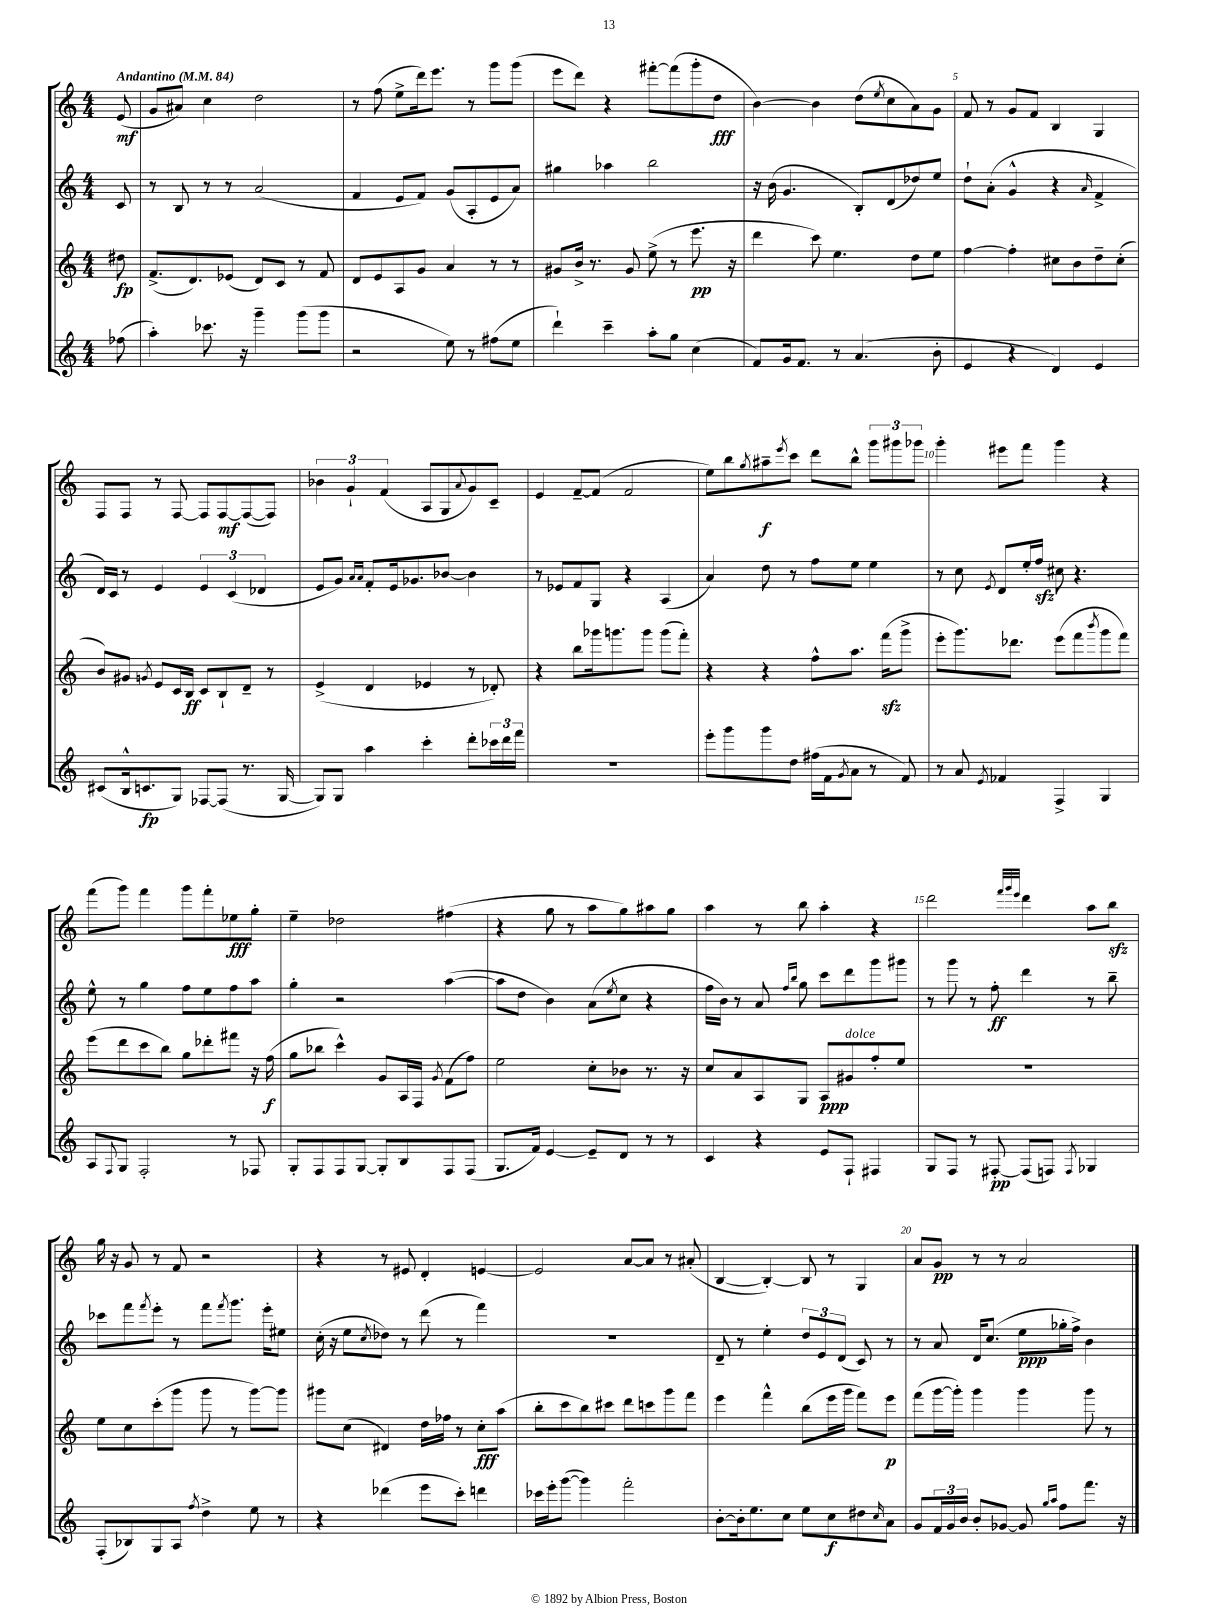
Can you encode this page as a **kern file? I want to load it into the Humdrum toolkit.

**kern	**dynam	**kern	**dynam	**kern	**dynam	**kern	**dynam
*part4	*part4	*part3	*part3	*part2	*part2	*part1	*part1
*staff4	*staff4	*staff3	*staff3	*staff2	*staff2	*staff1	*staff1
*clefG2	*	*clefG2	*	*clefG2	*	*clefG2	*
*k[]	*	*k[]	*	*k[]	*	*k[]	*
*M4/4	*	*M4/4	*	*M4/4	*	*M4/4	*
*MM84	*	*MM84	*	*MM84	*	*MM84	*
=	=	=	=	=	=	=	=
!	!	!	!	!	!	!LO:TX:a:B:t=Andantino	!
(8ff-X\	.	8dd#X\	fp	8c/	.	(8e/	mf
=1	=1	=1	=1	=1	=1	=1	=1
4aa'\)	.	(8.f^/L	.	8r	.	8g/L	.
.	.	.	.	8B/	.	8a#X/J)	.
.	.	8.d/)	.	.	.	.	.
8.ccc-X\	.	.	.	8r	.	4cc\	.
.	.	(8e-X/J	.	8r	.	.	.
16r	.	.	.	.	.	.	.
4ggg~\	.	8d/L)	.	(2a/	.	2dd\	.
.	.	8c/J	.	.	.	.	.
(8ggg\L	.	8r	.	.	.	.	.
8ggg\J	.	8f/	.	.	.	.	.
=2	=2	=2	=2	=2	=2	=2	=2
2r	.	8d/L	.	4f/	.	8r	.
.	.	8e/	.	.	.	(8ff\	.
.	.	8A/	.	8e/L	.	8ee^\L	.
.	.	8g/J	.	8f/J)	.	16ddd\k)	.
.	.	.	.	.	.	8.eee\J	.
8ee\)	.	4a/	.	(8g/L	.	.	.
8r	.	.	.	8A'/	.	8r	.
(8ff#X\L	.	8r	.	8e/	.	8ggg\L	.
8ee\J	.	8r	.	8a/J)	.	(8ggg\J	.
=3	=3	=3	=3	=3	=3	=3	=3
4ddd`\)	.	8g#X/L	.	4gg#X\	.	8eee\L	.
.	.	16b^/Jk	.	.	.	8ddd\J)	.
.	.	8.r	.	.	.	.	.
4ccc~\	.	.	.	4aa-X\	.	4r	.
.	.	8g#/	.	.	.	.	.
8aa'\L	.	(8ee^\	.	2bb\	.	[8fff#X'\L	.
8gg\J	.	8r	.	.	.	(8fff#\]	.
(4cc\	.	8.eee\	pp	.	.	8ggg'\	.
.	.	.	.	.	.	8dd\J	fff
.	.	16r	.	.	.	.	.
=4	=4	=4	=4	=4	=4	=4	=4
8f/L)	.	4ddd\	.	16r	.	[4b\)	.
.	.	.	.	(16b\	.	.	.
16g/k	.	.	.	4.g/	.	.	.
8.f/J	.	.	.	.	.	.	.
.	.	8ccc\)	.	.	.	4b\]	.
8r	.	4.ee\	.	.	.	.	.
(4.a/	.	.	.	8B'/L)	.	(8dd\L	.
.	.	.	.	.	.	8qee/	.
.	.	.	.	(8d/	.	8cc\	.
.	.	8dd\L	.	8dd-X/)	.	8a\)	.
8b'\	.	8ee\J	.	8ee/J	.	8g\J	.
=5	=5	=5	=5	=5	=5	=5	=5
4e/	.	[4ff\	.	8dd`\L	.	8f/	.
.	.	.	.	(8a'\J	.	8r	.
4r	.	4ff'\]	.	4g^^/	.	8g/L	.
.	.	.	.	.	.	8f/J	.
4d/)	.	8cc#X\L	.	4r	.	4B/	.
.	.	8b\	.	.	.	.	.
.	.	.	.	16qqa/	.	.	.
4e/	.	8dd~\	.	4f^/	.	4G/	.
.	.	(8cc#'\J	.	.	.	.	.
!!LO:LB:g=z
=6	=6	=6	=6	=6	=6	=6	=6
(8c#X/L	.	8b/L)	.	16d/LL)	.	8F/L	.
.	.	.	.	16c/JJ	.	.	.
16B^^/k	.	8g#X/J	.	8r	.	8F/J	.
8.cn/	fp	.	.	.	.	.	.
.	.	8qgn/	.	.	.	.	.
.	.	8e/L	.	4e/	.	8r	.
8G/J)	.	16c/L	.	.	.	[8F/	.
.	.	16B/JJ	ff	.	.	.	.
[8F-X/L	.	8c/L	.	6e/	.	8F/L]	.
(8F-/J]	.	8B`/	.	.	.	[8F/	mf
.	.	.	.	(6c/	.	.	.
8.r	.	8d~/J	.	.	.	(8F/_	.
.	.	.	.	6d-X/	.	.	.
.	.	8r	.	.	.	8F/J])	.
[16G/	.	.	.	.	.	.	.
=7	=7	=7	=7	=7	=7	=7	=7
8G/L])	.	(4e^/	.	8e/L	.	6b-X\	.
8G/J	.	.	.	8g/J)	.	.	.
.	.	.	.	.	.	6g`/	.
.	.	.	.	16qqa/LL	.	.	.
.	.	.	.	16qqa/JJ	.	.	.
4aa\	.	4d/	.	8f'/L	.	.	.
.	.	.	.	.	.	(6f/	.
.	.	.	.	16e/k	.	.	.
.	.	.	.	8.g-X/	.	.	.
4ccc'\	.	4e-X/	.	.	.	8A/L	.
.	.	.	.	[8b-X/J	.	8G/	.
.	.	.	.	.	.	8qqa/	.
8ddd'\L	.	8r	.	4b-\]	.	8g/)	.
24ccc-X\L	.	8d-X'/)	.	.	.	8c~/J	.
24ddd\	.	.	.	.	.	.	.
24fff\JJ	.	.	.	.	.	.	.
=8	=8	=8	=8	=8	=8	=8	=8
1r	.	4r	.	8r	.	4e/	.
.	.	.	.	8e-X/L	.	.	.
.	.	8bb\L	.	8f/	.	[8f~/L	.
.	.	16ggg-X\k	.	8G/J	.	(8f/J]	.
.	.	8.gggn\	.	.	.	.	.
.	.	.	.	4r	.	2f/	.
.	.	8ggg\J	.	.	.	.	.
.	.	(8ggg\L	.	(4A/	.	.	.
.	.	8fff'\J)	.	.	.	.	.
=9	=9	=9	=9	=9	=9	=9	=9
8eee'\L	.	4r	.	4a/)	.	8ee\L)	.
8ggg\	.	.	.	.	.	8bb\	.
.	.	.	.	.	.	8qgg/	.
8ggg\	.	4r	.	8dd\	.	8aa#X~\	f
.	.	.	.	.	.	8qeee/	.
8dd\J	.	.	.	8r	.	8ccc\J	.
(16ff#X\LL	.	8ff^^\L	.	8ff\L	.	8ddd\L	.
16f\J	.	.	.	.	.	.	.
8qg/	.	.	.	.	.	.	.
8a\J	.	8.aa\J	.	8ee\J	.	8bb^^\J	.
8r	.	.	.	4ee\	.	12ggg\L	.
.	.	(16fffzz\KL	.	.	.	.	.
.	.	.	.	.	.	12ggg#X\	.
8f/)	.	8ggg^\J	.	.	.	.	.
.	.	.	.	.	.	12ggg-X\J	.
=10	=10	=10	=10	=10	=10	=10	=10
8r	.	8eee'\L	.	8r	.	4ggg'\	.
8a/	.	8.ggg\)	.	8cc\	.	.	.
8qe/	.	.	.	8qe/	.	.	.
4f-X/	.	.	.	8d/L	.	8eee#X\L	.
.	.	8.ddd-X\J	.	.	.	.	.
.	.	.	.	16ee'/L	.	8fff\J	.
.	.	.	.	16ffzz/JJ	.	.	.
4F^/	.	(8eee\L	.	8cc#X\	.	4ggg\	.
.	.	8fff\	.	4.r	.	.	.
.	.	8qbbb/	.	.	.	.	.
4G/	.	8ggg\	.	.	.	4r	.
.	.	8fff\J)	.	.	.	.	.
!!LO:LB:g=z
=11	=11	=11	=11	=11	=11	=11	=11
8A/L	.	(8eee\L	.	8ee^^\	.	(8fff\L	.
8qqF/	.	.	.	.	.	.	.
8G/J	.	8ddd\	.	8r	.	8ggg\J)	.
2F'/	.	8ccc\	.	4gg\	.	4fff\	.
.	.	8bb\J)	.	.	.	.	.
.	.	8gg\L	.	8ff\L	.	8ggg\L	.
.	.	8ddd-X'\	.	8ee\	.	8fff'\	.
8r	.	8fff#X\J	.	8ff\	.	8ee-X\	fff
8F-X/	.	16r	.	8aa\J	.	8gg'\J	.
.	.	(16ff\	f	.	.	.	.
=12	=12	=12	=12	=12	=12	=12	=12
8G'/L	.	8gg\L	.	4gg'\	.	4ee~\	.
8F/	.	8bb-X\J	.	.	.	.	.
8F/	.	4ccc^^\)	.	2r	.	2dd-X\	.
[8G/J	.	.	.	.	.	.	.
8G'/L]	.	8g/L	.	.	.	.	.
8B/	.	16A/L	.	.	.	.	.
.	.	16F/JJ	.	.	.	.	.
.	.	8qg/	.	.	.	.	.
8F/	.	(8f\L	.	([4aa\	.	(4ff#X\	.
(8F/J	.	8ff\J)	.	.	.	.	.
=13	=13	=13	=13	=13	=13	=13	=13
8.G/L	.	2ee\	.	8aa\L]	.	4r	.
.	.	.	.	8dd\J	.	.	.
16f/Jk)	.	.	.	.	.	.	.
[4e/	.	.	.	4b\)	.	8gg\	.
.	.	.	.	.	.	8r	.
8e~/L]	.	8cc'\L	.	(8a\L	.	8aa\L	.
.	.	.	.	8qee/	.	.	.
8d/J	.	8b-X\J	.	8cc\J	.	8gg\)	.
8r	.	8.r	.	4r	.	8aa#X\	.
8r	.	.	.	.	.	8gg\J	.
.	.	16r	.	.	.	.	.
=14	=14	=14	=14	=14	=14	=14	=14
4c/	.	8cc/L	.	16ff\LL	.	4aa\	.
.	.	.	.	16b\JJ)	.	.	.
.	.	8a/	.	8r	.	.	.
4r	.	8A/	.	8a/	.	8r	.
.	.	.	.	16qqff/LL	.	.	.
.	.	.	.	16qqbb/JJ	.	.	.
.	.	8G/J	.	8gg\	.	8bb\	.
8e/L	.	8A/L	ppp	8ccc\L	.	4aa'\	.
!	!	!LO:TX:a:i:t=dolce	!	!	!	!	!
8F`/J	.	8g#X/	.	8ddd\	.	.	.
4F#X/	.	8ff'/	.	8ggg\	.	4r	.
.	.	8ee/J	.	8ggg#X\J	.	.	.
=15	=15	=15	=15	=15	=15	=15	=15
8G/L	.	1r	.	8r	.	2ddd\	.
8F/J	.	.	.	8ggg\	.	.	.
8r	.	.	.	8r	.	.	.
[8F#X'/	pp	.	.	8ff'\	ff	.	.
.	.	.	.	.	.	32qqfff/LLL	.
.	.	.	.	.	.	32qqggg/	.
.	.	.	.	.	.	32qqeee/JJJ	.
(8F#/L]	.	.	.	4ddd\	.	4ddd\	.
8Fn/J)	.	.	.	.	.	.	.
8qF/	.	.	.	.	.	.	.
4G-X/	.	.	.	8r	.	8aa\L	.
.	.	.	.	8bb~\	.	8bbzz\J	.
!!LO:LB:g=z
=16	=16	=16	=16	=16	=16	=16	=16
(8F'/L	.	8ee\L	.	8ccc-X\L	.	16gg\	.
.	.	.	.	.	.	16r	.
8B-X/)	.	8cc\	.	8fff\	.	8g/	.
.	.	.	.	8qfff/	.	.	.
8G/	.	(8ccc'\	.	8eee'\J	.	8r	.
8A/J	.	8ggg\J	.	8r	.	8f/	.
8qff/	.	.	.	.	.	.	.
4dd^\	.	8ggg\	.	8fff\L	.	2r	.
.	.	.	.	8qfff/	.	.	.
.	.	8r	.	8.ggg\J	.	.	.
8ee\	.	[8ggg\L)	.	.	.	.	.
.	.	.	.	16eee'\KL	.	.	.
8r	.	8ggg\J]	.	8ee#X\J	.	.	.
=17	=17	=17	=17	=17	=17	=17	=17
4r	.	8ggg#X\L	.	(16cc'\	.	4r	.
.	.	.	.	16r	.	.	.
.	.	(8cc\J	.	8ee\L	.	.	.
.	.	.	.	8qcc/	.	.	.
(4ddd-X\	.	4d#X/)	.	8dd-X\J)	.	8r	.
.	.	.	.	8r	.	8e#X/	.
8eee\L	.	16dd\LL	.	(8ddd\	.	4d'/	.
.	.	16ff-X\JJ	.	.	.	.	.
8ccc'\J)	.	8r	.	8r	.	.	.
4dddn\	.	8cc'\L	fff	4fff\)	.	[4en/	.
.	.	(8aa\J	.	.	.	.	.
=18	=18	=18	=18	=18	=18	=18	=18
16ccc-X\LL	.	8bb'\L	.	1r	.	2e/]	.
16eee'\J	.	.	.	.	.	.	.
([8ggg\J	.	8ccc\	.	.	.	.	.
4ggg\])	.	8bb\)	.	.	.	.	.
.	.	8ccc#X\J	.	.	.	.	.
2fff'\	.	8ddd\L	.	.	.	[8a/L	.
.	.	8cccn\	.	.	.	8a/J]	.
.	.	8ggg\	.	.	.	8r	.
.	.	8fff\J	.	.	.	(8a#X'/	.
=19	=19	=19	=19	=19	=19	=19	=19
[8b'\L	.	4eee\	.	8d~/	.	[4B/	.
16b'\k]	.	.	.	8r	.	.	.
8.ee\	.	.	.	.	.	.	.
.	.	4fff^^\	.	4ee'\	.	4B'/_)	.
8cc\J	.	.	.	.	.	.	.
8ee\L	.	(8bb\L	.	12dd/L	.	8B/]	.
.	.	.	.	12e/	.	.	.
8cc\	f	16eee\L	.	.	.	8r	.
.	.	.	.	(12d/J	.	.	.
.	.	16ggg\JJ	.	.	.	.	.
8dd#X\	.	8fff\L)	.	8c/)	.	4G/	.
16qqcc/	.	.	.	.	.	.	.
8a\J	.	8eee\J	p	8r	.	.	.
=20	=20	=20	=20	=20	=20	=20	=20
8g/L	.	(8fff\L	.	8r	.	8a/L	.
24f/L	.	[16ggg\L	.	8a/	.	8g/J	pp
24g/	.	.	.	.	.	.	.
.	.	16ggg'\JJ])	.	.	.	.	.
24b/JJ	.	.	.	.	.	.	.
8b'/L	.	4ggg\	.	16d/KL	.	8r	.
.	.	.	.	(8.cc/J	.	.	.
[8g-X/J	.	.	.	.	.	8r	.
8g-/]	.	4ggg\	.	8ee\L	ppp	2a/	.
16qqgg/LL	.	.	.	.	.	.	.
16qqaa/JJ	.	.	.	.	.	.	.
8ff\L	.	.	.	16gg-X'\L	.	.	.
.	.	.	.	16ff^\JJ)	.	.	.
8.fff\J	.	8ggg\	.	4b\	.	.	.
.	.	8r	.	.	.	.	.
16r	.	.	.	.	.	.	.
==	==	==	==	==	==	==	==
*-	*-	*-	*-	*-	*-	*-	*-
